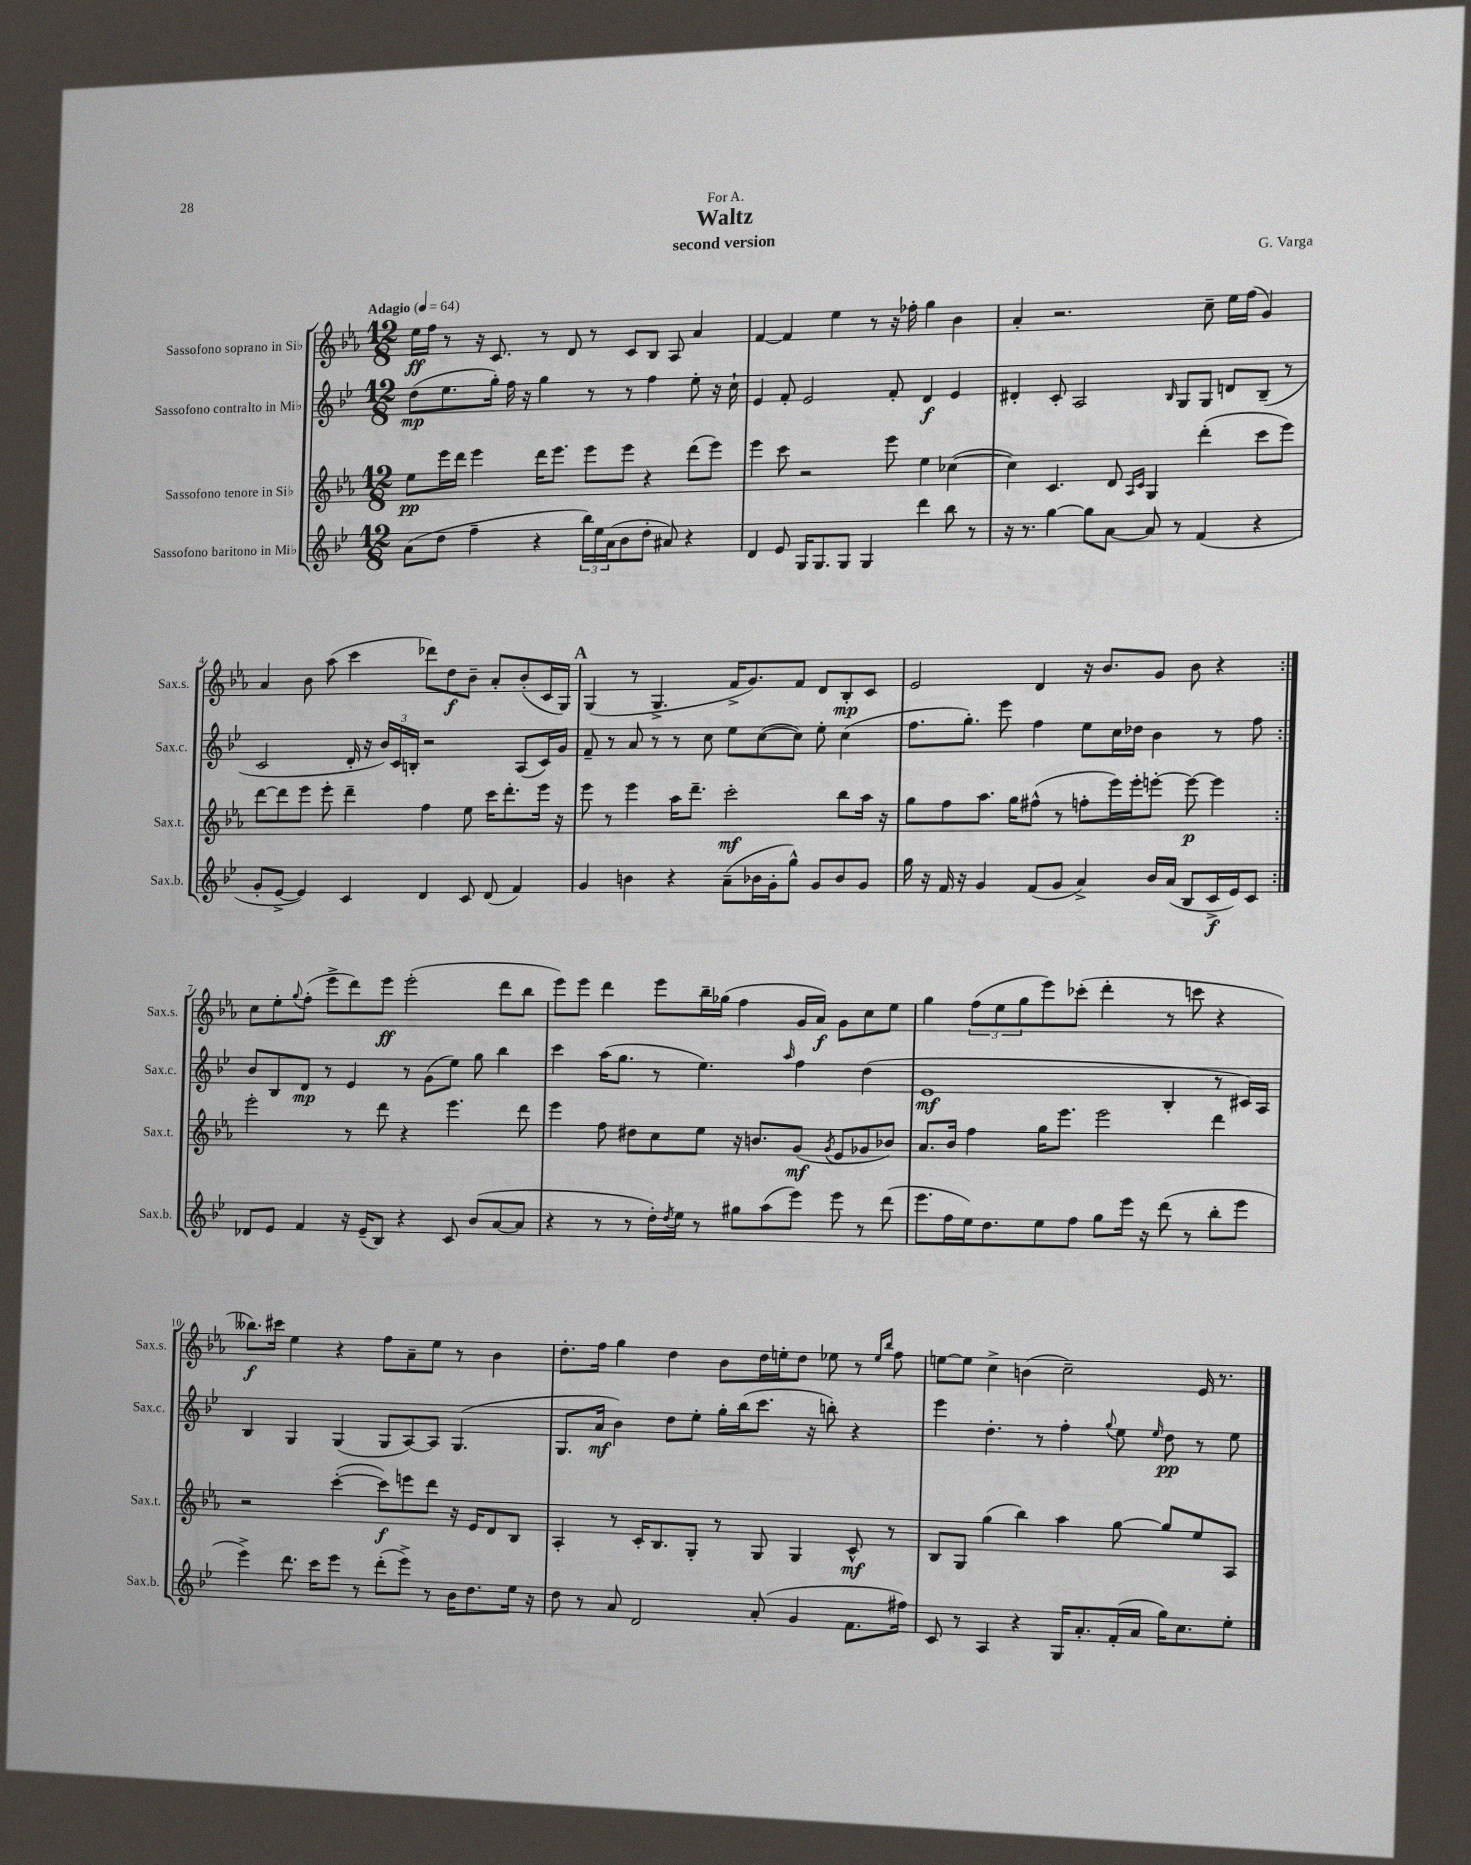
\header { title = "Waltz" composer = "G. Varga" subtitle = "second version" dedication = "For A." }
<<
\new StaffGroup <<
\new Staff = "s0" \with { instrumentName = "Sassofono soprano in Sib" shortInstrumentName = "Sax.s." } {
    \clef treble \key ees \major \numericTimeSignature \time 12/8 \tempo "Adagio" 4 = 64
    \repeat volta 2 { ees''16\ff f''16 r8 r16 c'8. r8 d'8 r8 c'8 bes8 aes8 aes'4 |
    f'4~ f'4 ees''4 r8 r16 fes''16-. g''4 bes'4 |
    aes'4-. r2. c''8-- ees''16 f''16( g'4) |
    aes'4 bes'8 aes''8( c'''4 des'''8) d''8\f bes'8-- aes'8-. bes'8-.( c'16 g16) |
    \mark \markup { \bold "A" } g4( r8 g4.-> f'16-> g'8.) f'8 d'8 bes8-.\mp c'8 |
    ees'2 d'4 r16 bes'8. g'8 bes'8 r4 | }
    c''8 ees''8-. \appoggiatura { g''8 } f''8-.( ees'''8-> d'''8) ees'''8\ff ees'''2-.( d'''8 bes''8 |
    ees'''8) ees'''8 d'''4 ees'''8 bes''16-- ges''16( f''4 g'16 aes'16\f) g'8 c''8 ees''8 |
    g''4 \tuplet 3/2 { f''8( ees''8 g''8 } ees'''8) ces'''8-.( d'''4-. r8 c'''8 r4 |
    beses''8.\f) cis'''16 ees''4 r4 f''8 aes'8-- ees''8 r8 bes'4 |
    d''8.-. f''16 g''4 d''4 bes'8 d''16 e''16-. d''8 ees''8 r8 \grace { ees''16 bes''16 } f''8 |
    e''8~ e''8 c''4-> b'4( c''2--) ees'16 r8. \bar "|." |
}
\new Staff = "s1" \with { instrumentName = "Sassofono contralto in Mib" shortInstrumentName = "Sax.c." } {
    \clef treble \key bes \major \numericTimeSignature \time 12/8
    \repeat volta 2 { d''8\mp( ees''8. g''16-.) f''16 r16 g''4 r8 r8 f''4 ees''8-. r16 c''16-! |
    ees'4 f'8-. ees'2 f'8-. d'4\f ees'4 |
    dis'4-. c'8-. a2 \grace { bes16 } g8 g8 d'8 bes8--( r8 |
    c'2 d'16-. r16 \tuplet 3/2 { bes'16) c'16 b16-. } r2 a8( c'16) g'16 |
    \mark \markup { \bold "A" } f'8-- r8 a'8 r8 r8 c''8 ees''8 c''8~( c''8) ees''8-. c''4( |
    f''8. g''8.-.) ees'''8 f''4 ees''8 c''16 des''16 bes'4 r8 f''8 | }
    bes'8 bes8 d'8\mp r8 ees'4 r8 g'8( ees''8) g''8 bes''4 |
    c'''4 a''16( g''8. r8 ees''4.) \grace { a''16 } f''4 d''4( |
    ees'1\mf bes4-. r8 cis'16) a16 |
    bes4 g4 g4( g8 a8~) a8 g4.( |
    g8. a'16\mf bes'4) d''8 ees''8-. g''16-. bes''16( c'''8. r16 b''8-.) r4 |
    ees'''4 d''4.-. r8 f''4-. \appoggiatura { g''8 } ees''8 \grace { ees''16 } d''8\pp r8 ees''8 \bar "|." |
}
\new Staff = "s2" \with { instrumentName = "Sassofono tenore in Sib" shortInstrumentName = "Sax.t." } {
    \clef treble \key ees \major \numericTimeSignature \time 12/8
    \repeat volta 2 { ees''8\pp ees'''16 d'''16 ees'''4 d'''16 ees'''8. ees'''8 ees'''8 r4 d'''8( ees'''8) |
    ees'''4 c'''8 r2 ees'''8 ees''4 ces''4~( |
    ces''4) c'4. d'8 \grace { aes16 c'16 } g4 d'''4-.( c'''8 ees'''8) |
    d'''8~ d'''8 ees'''8 ees'''8-. d'''4-- f''4 ees''8 c'''16 d'''8.-. ees'''16 r16 |
    \mark \markup { \bold "A" } ees'''8 r8 ees'''4 aes''16 d'''8.-- c'''2-.\mf bes''8 aes''16 r16 |
    g''8 f''8 aes''8. g''16 fis''8-^( r8 f''8-. ees'''16) ees'''16-. e'''8~-. e'''8~\p e'''4 | }
    ees'''2-. r8 d'''8 r4 ees'''4. d'''8 |
    ees'''4 f''8 dis''8 c''8 ees''8 r16 b'8. g'8\mf( \acciaccatura { g'8 } ees'8 ges'8 bes'8) |
    aes'8. bes'16 f''4 g''16 ees'''8. ees'''2 d'''4 |
    r2 c'''4~-.( c'''8\f) e'''8 d'''8 r16 ees'16 d'8 bes8 |
    aes4-. r8 c'16-. bes8. g8-. r8 g8 g4 c'8-^\mf r8 |
    bes8 g8 g''4( bes''4) aes''4 g''8~ g''8 ees''8 aes8 \bar "|." |
}
\new Staff = "s3" \with { instrumentName = "Sassofono baritono in Mib" shortInstrumentName = "Sax.b." } {
    \clef treble \key bes \major \numericTimeSignature \time 12/8
    \repeat volta 2 { a'8( d''8 f''4-- r4 \tuplet 3/2 { bes''16) ees''16 a'16( } bes'8 d''8-. ais'8) r4 |
    d'4 ees'8 g16 g8. g8 g4 d'''4 bes''8 r8 |
    r16 r8. g''4~ g''8 a'8~ a'8 r8 f'4( r4 |
    g'8-. ees'8~-> ees'4) c'4 d'4 c'8 d'8( f'4) |
    \mark \markup { \bold "A" } g'4 b'4 r4 a'8--( bes'16 g'16-. g''8-^) g'8 bes'8 g'8 |
    g''16 r16 f'16 r16 g'4 f'8( g'8 a'4->) bes'16 a'16( bes8 c'16->\f ees'16) c'8 | }
    des'8 ees'8 f'4 r16 ees'16--( bes8) r4 c'8 bes'8( a'8~ a'8 |
    r4 r8 r8 d''16-.) \acciaccatura { d''8 } ees''16 r8 gis''8 a''8( ees'''8) ees'''8 r8 d'''8( |
    ees'''8. f''16 ees''16) d''8. ees''8 f''8 g''8 ees'''16 r16 d'''8( r8 bes''8-. ees'''8 |
    ees'''4->) d'''8. c'''16 ees'''8 r8 d'''8-.( ees'''8->) r8 bes'16 d''8. ees''16 r16 |
    d''8 r8 a'8 d'2 a'8-.( g'4 f'8. fis''16) |
    c'8 r8 a4 r4 g16 a'8.-. f'16-.( a'16 g''16) c''8. ees''8-. \bar "|." |
}
>>
>>
